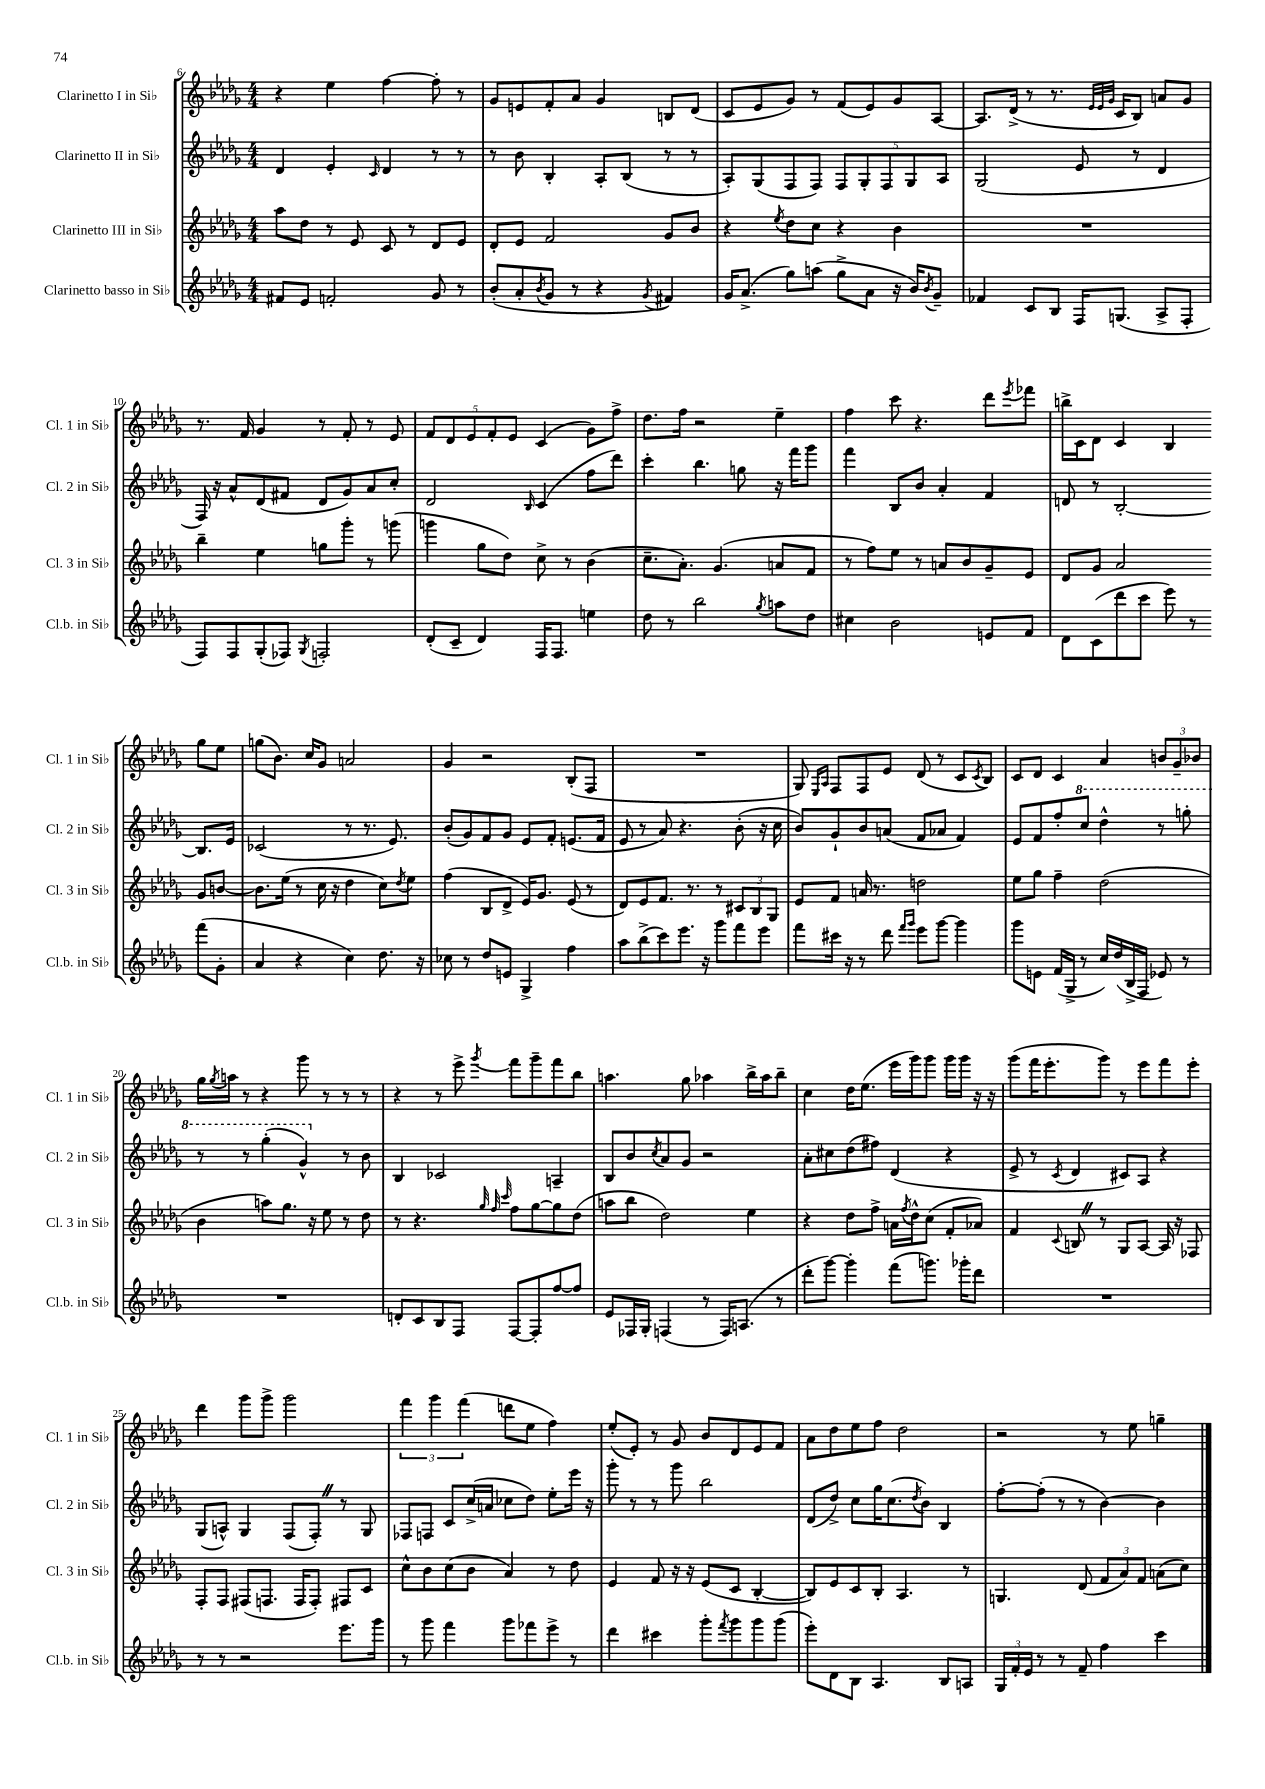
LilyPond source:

<<
\new StaffGroup <<
\new Staff = "s0" \with { instrumentName = "Clarinetto I in Sib" shortInstrumentName = "Cl. 1 in Sib" } {
    \clef treble \key des \major \numericTimeSignature \time 4/4
    r4 ees''4 f''4~ f''8-. r8 |
    ges'8 e'8 f'8-. aes'8 ges'4 b8 des'8( |
    c'8 ees'8 ges'8) r8 f'8( ees'8) ges'8 aes8~ |
    aes8. des'16->( r8 r8. \grace { ees'32 ees'32 ges'32 } c'16 bes8) a'8 ges'8 |
    r8. f'16 ges'4 r8 f'8-. r8 ees'8 |
    \tuplet 5/4 { f'8 des'8 ees'8 f'8-. ees'8 } c'4( ges'8) f''8-> |
    des''8. f''16 r2 ees''4-- |
    f''4 c'''8 r4. des'''8 \acciaccatura { ees'''8 } fes'''8 |
    b''16-> c'16 des'8 c'4 bes4 ges''8 ees''8 |
    g''8( bes'8.) c''16 ges'8 a'2 |
    ges'4 r2 bes8-.( f8 |
    R1 |
    ges8) \grace { ees16 aes16 } f8 f8 ees'8 des'8( r8 c'8 \acciaccatura { c'8 } bes8) |
    c'8 des'8 c'4 aes'4 \tuplet 3/2 { b'8 ges'8-- bes'8 } |
    ges''16 \acciaccatura { ges''8 } a''16 r8 r4 ges'''8 r8 r8 r8 |
    r4 r8 ees'''8-> \acciaccatura { ges'''8 } f'''8 ges'''8-- f'''8 bes''8 |
    a''4. ges''8 aes''4 bes''16-> aes''16 bes''8-- |
    c''4 des''16 ees''8.( ees'''16 ges'''16) ges'''8 ges'''16 ges'''16 r16 r16 |
    ges'''8( f'''16 ees'''8.-. ges'''8) r8 ees'''8 f'''8 ees'''8-. |
    des'''4 ges'''8 ges'''8-> ges'''2 |
    \tuplet 3/2 { f'''4 ges'''4 f'''4( } d'''8 ees''8 f''4) |
    ees''8-.( ees'8-.) r8 ges'8 bes'8 des'8 ees'8 f'8 |
    aes'8 des''8 ees''8 f''8 des''2 |
    r2 r8 ees''8 g''4-- \bar "|." |
}
\new Staff = "s1" \with { instrumentName = "Clarinetto II in Sib" shortInstrumentName = "Cl. 2 in Sib" } {
    \clef treble \key des \major \numericTimeSignature \time 4/4
    des'4 ees'4-. \grace { c'16 } des'4 r8 r8 |
    r8 bes'8 bes4-. aes8-. bes8( r8 r8 |
    aes8-.) ges8( f8 f8) \tuplet 5/4 { f8 ges8-. f8 ges8 aes8 } |
    ges2( ees'8 r8 des'4 |
    f16) r16 aes'8-^ des'8( fis'8 des'8 ges'8) aes'8 c''8-. |
    des'2 \grace { bes16 } c'4( f''8 des'''8) |
    c'''4-. bes''4. g''8 r16 f'''16 ges'''8 |
    f'''4 bes8 bes'8 aes'4-. f'4 |
    d'8 r8 bes2~-. bes8. ees'16 |
    ces'2( r8 r8. ees'8.) |
    bes'8-.( ges'8) f'8 ges'8 ees'8 f'8-. e'8.( f'16 |
    ees'8 r8 aes'8) r4. bes'8-.( r16 c''16 |
    bes'8) ges'8-! bes'8 a'8( f'8 aes'8 f'4) |
    ees'8 f'8 f''8-. \ottava #1 c'''8 des'''4-^ r8 g'''8-. |
    r8 r8 ges'''4-.( ges''4-^) \ottava #0 r8 bes'8 |
    bes4 ces'2 a4-- |
    bes8 bes'8 \acciaccatura { c''8 } aes'8 ges'8 r2 |
    aes'8-. cis''8 des''8( fis''8) des'4( r4 |
    ees'8-> r8 \acciaccatura { c'8 } des'4 cis'8) aes8 r4 |
    ges8( a8-^) ges4 f8( f8-.) \once \override BreathingSign.text = \markup { \musicglyph "scripts.caesura.straight" } \breathe r8 ges8 |
    fes8 f8 c'8 c''16->( a'16 ces''8 des''8) ees''8-. ees'''16 r16 |
    ges'''8-. r8 r8 ges'''8 bes''2 |
    des'8( des''8->) c''8 ges''16 c''8.( \acciaccatura { des''8 } bes'8) bes4 |
    f''8~-. f''8-.( r8 r8 bes'4~) bes'4 \bar "|." |
}
\new Staff = "s2" \with { instrumentName = "Clarinetto III in Sib" shortInstrumentName = "Cl. 3 in Sib" } {
    \clef treble \key des \major \numericTimeSignature \time 4/4
    aes''8 des''8 r8 ees'8 c'8 r8 des'8 ees'8 |
    des'8-. ees'8 f'2 ges'8 bes'8 |
    r4 \acciaccatura { ees''8 } des''8 c''8 r4 bes'4 |
    R1 |
    bes''4-- ees''4 g''8 ges'''8-. r8 g'''8( |
    g'''4 ges''8 des''8) c''8-> r8 bes'4( |
    c''8.-- aes'8.-.) ges'4.( a'8 f'8 |
    r8 f''8) ees''8 r8 a'8 bes'8 ges'8-- ees'8 |
    des'8 ges'8 aes'2 ges'8 b'8~ |
    b'8. ees''16( r8 c''16 r16 des''4 c''8) \acciaccatura { des''8 } ees''8 |
    f''4( bes8 des'8-> ees'16) ges'8. ees'8( r8 |
    des'8) ees'8 f'8. r8. r8 \tuplet 3/2 { cis'8 bes8 ges8 } |
    ees'8 f'8 a'16 r8. d''2 |
    ees''8 ges''8 f''4-- des''2( |
    bes'4 a''8) ges''8. r16 ees''8 r8 des''8 |
    r8 r4. \grace { ges''32 f''32 c'''32 } f''8 ges''8~ ges''8 des''8( |
    a''8 bes''8 des''2) ees''4 |
    r4 des''8 f''8-> a'16 \acciaccatura { f''8 } des''16-^ c''8( f'8-. aes'8) |
    f'4 \appoggiatura { c'8 } b8 \once \override BreathingSign.text = \markup { \musicglyph "scripts.caesura.straight" } \breathe r8 ges8 aes8~ aes16 r16 fes8 |
    f8-. f8 fis8( f8. f16 f8-.) fis8 c'8 |
    c''8-^ bes'8 c''8( bes'8 aes'4) r8 des''8 |
    ees'4 f'8 r16 r16 ees'8( c'8 bes4~-. |
    bes8) ees'8 c'8 bes8-. aes4. r8 |
    g4. des'8( \tuplet 3/2 { f'8 aes'8) f'8 } a'8( c''8) \bar "|." |
}
\new Staff = "s3" \with { instrumentName = "Clarinetto basso in Sib" shortInstrumentName = "Cl.b. in Sib" } {
    \clef treble \key des \major \numericTimeSignature \time 4/4
    fis'8 ees'8 f'2-. ges'8 r8 |
    bes'8-.( aes'8-. \acciaccatura { bes'8 } ges'8 r8 r4 \acciaccatura { ges'8 } fis'4) |
    ges'16 aes'8.->( ges''8) a''8( ges''8-> aes'8 r16 bes'16) \acciaccatura { bes'8 } ges'8-- |
    fes'4 c'8 bes8 f16 g8.( aes8-> f8-. |
    f8) f8 ges8-.( fes8) \acciaccatura { ges8 } f2-. |
    des'8-.( c'8-- des'4) f16 f8. e''4 |
    des''8 r8 bes''2 \acciaccatura { ges''8 } a''8 des''8 |
    cis''4 bes'2 e'8 f'8 |
    des'8 c'8( des'''8 c'''8 ees'''8) r8 f'''8( ges'8-. |
    aes'4 r4 c''4) des''8. r16 |
    ces''8 r8 des''8 e'8 ges4-> f''4 |
    aes''8 bes''8->( c'''8) ees'''8. r16 ges'''8 f'''8 ees'''8 |
    f'''8 cis'''16 r16 r8 des'''8 \grace { f'''16 ges'''16 } ees'''8 ges'''8~ ges'''4 |
    ges'''8 e'8 f'16( ges16-> r8 c''16) des''16( bes16-> f16 ees'8) r8 |
    R1 |
    d'8-. c'8 bes8 f8 f8~ f8-. f''8~ f''8 |
    ees'8 fes16 ges16-. f4( r8 f16) a8.( r8 |
    des'''8-. ges'''8~) ges'''4-. f'''8( g'''8.) ges'''16-. des'''8 |
    R1 |
    r8 r8 r2 ees'''8. ges'''16 |
    r8 ges'''8 f'''4 ges'''8 fes'''8 ees'''8-> r8 |
    des'''4 cis'''4 ges'''8-. \acciaccatura { f'''8 } ges'''8 ges'''8 ges'''8( |
    ees'''8-.) des'8 bes8 aes4. bes8 a8 |
    \tuplet 3/2 { ges16 f'16-. ees'16 } r8 r8 f'8-- f''4 c'''4 \bar "|." |
}
>>
>>
\layout { \context { \Score currentBarNumber = #6 } }
